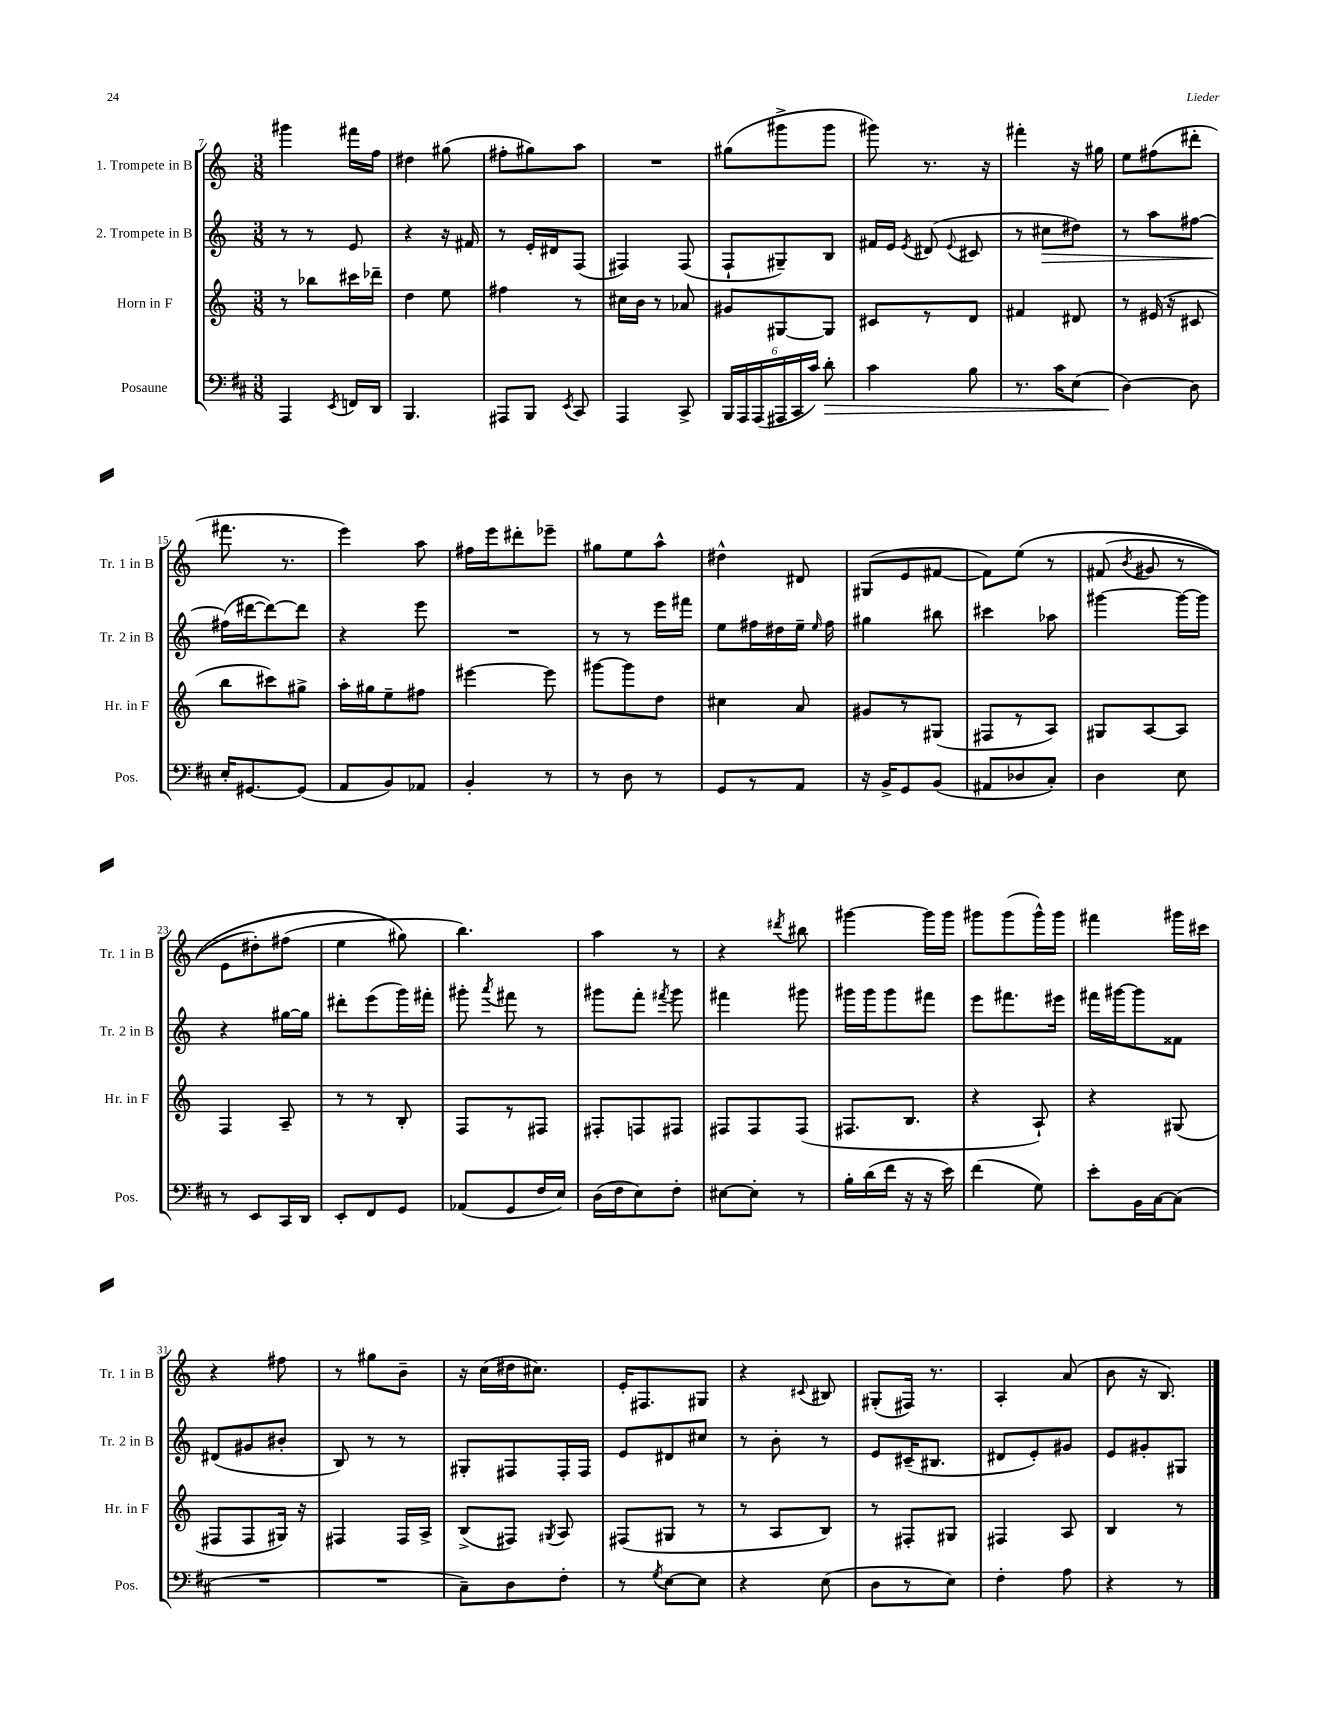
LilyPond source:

<<
\new StaffGroup <<
\new Staff = "s0" \with { instrumentName = "1. Trompete in B" shortInstrumentName = "Tr. 1 in B" } {
    \clef treble \key c \major \numericTimeSignature \time 3/8
    \autoBeamOff gis'''4 fis'''16[ f''16] |
    dis''4 gis''8( |
    fis''8[-. gis''8) a''8] |
    R4. |
    gis''8[( gis'''8-> gis'''8] |
    gis'''8) r8. r16 |
    fis'''4-. r16 gis''16 |
    e''8[ fis''8( dis'''8]-. |
    fis'''8. r8. |
    e'''4) a''8 |
    fis''16[ e'''16 dis'''8-. ees'''8]-- |
    gis''8[ e''8 a''8]-^ |
    dis''4-^ dis'8 |
    gis8[( e'8 fis'8]~ |
    fis'8[) e''8]\( r8 |
    fis'8( \acciaccatura { b'8 } gis'8 r8 |
    e'8[ dis''8-.) fis''8]( |
    e''4 gis''8\) |
    b''4.) |
    a''4 r8 |
    r4 \acciaccatura { dis'''8 } bis''8 |
    gis'''4~ gis'''16[ gis'''16] |
    gis'''8[ gis'''8( gis'''16-^) gis'''16] |
    fis'''4 gis'''16[ cis'''16] |
    r4 fis''8 |
    r8 gis''8[ b'8]-- |
    r16 c''16[( dis''16 cis''8.]) |
    e'16[-. fis8. gis8] |
    r4 \appoggiatura { cis'8 } bis8 |
    gis8[-.( fis16]) r8. |
    a4-. a'8( |
    b'8 r16 b8.) \bar "|." |
}
\new Staff = "s1" \with { instrumentName = "2. Trompete in B" shortInstrumentName = "Tr. 2 in B" } {
    \clef treble \key c \major \numericTimeSignature \time 3/8
    \autoBeamOff r8 r8 e'8 |
    r4 r16 fis'16 |
    r8 e'16[-. dis'16 f8]( |
    fis4) fis8( |
    f8[-! gis8--) b8] |
    fis'16[ e'16] \acciaccatura { e'8 } dis'8( \appoggiatura { e'8 } cis'8 |
    r8 cis''8[\> dis''8]) |
    r8 a''8[ fis''8]~ |
    fis''16[\!( dis'''16~ dis'''8~) dis'''8] |
    r4 e'''8 |
    R4. |
    r8 r8 e'''16[ fis'''16] |
    e''8[ fis''16 dis''16 e''16]-- \grace { e''16 } fis''16 |
    gis''4 bis''8 |
    cis'''4 aes''8 |
    gis'''4~ gis'''16[~ gis'''16] |
    r4 gis''16[~ gis''16] |
    dis'''8[-. e'''8( g'''16) fis'''16]-. |
    gis'''8-. \acciaccatura { a'''8 } fis'''8 r8 |
    gis'''8[ f'''8]-. \acciaccatura { fis'''8 } gis'''8 |
    fis'''4 gis'''8 |
    gis'''16[ gis'''16 gis'''8 fis'''8] |
    e'''8[ fis'''8. eis'''16] |
    fis'''16[ gis'''16~ gis'''8 fisis'8] |
    dis'8[( gis'8 bis'8]-. |
    b8) r8 r8 |
    gis8[-. fis8 fis16-. fis16] |
    e'8[ dis'8 cis''8] |
    r8 b'8-. r8 |
    e'8[ cis'16--( bis8.] |
    dis'8[ e'8-.) gis'8] |
    e'8[ gis'8-. gis8] \bar "|." |
}
\new Staff = "s2" \with { instrumentName = "Horn in F" shortInstrumentName = "Hr. in F" } {
    \clef treble \key c \major \numericTimeSignature \time 3/8
    \autoBeamOff r8 bes''8[ cis'''16 des'''16]-- |
    d''4 e''8 |
    fis''4 r8 |
    cis''16[ b'16] r8 aes'8 |
    gis'8[ gis8~ gis8] |
    cis'8[ r8 d'8] |
    fis'4 dis'8 |
    r8 eis'16( r16 cis'8 |
    b''8[ cis'''8) gis''8]-> |
    a''16[-. gis''16 e''8-- fis''8] |
    eis'''4~ eis'''8 |
    gis'''8[~ gis'''8 d''8] |
    cis''4 a'8 |
    gis'8[ r8 gis8]( |
    fis8[ r8 a8]) |
    gis8[ a8~ a8] |
    f4 a8-- |
    r8 r8 b8-. |
    f8[ r8 fis8] |
    fis8[-. f8 fis8] |
    fis8[ fis8 fis8]( |
    fis8.[ b8.] |
    r4 a8-!) |
    r4 gis8( |
    fis8[ fis8 gis16]) r16 |
    fis4 fis16[ a16]-> |
    b8[->( fis8]) \acciaccatura { gis8 } a8 |
    fis8[( gis8] r8 |
    r8 a8[ b8]) |
    r8 fis8[-. gis8] |
    fis4 a8 |
    b4 r8 \bar "|." |
}
\new Staff = "s3" \with { instrumentName = "Posaune" shortInstrumentName = "Pos." } {
    \clef bass \key d \major \numericTimeSignature \time 3/8
    \autoBeamOff a,,4 \acciaccatura { e,8 } f,16[ d,16] |
    b,,4. |
    ais,,8[ b,,8] \acciaccatura { e,8 } cis,8 |
    a,,4 cis,8-> |
    \tuplet 6/4 { b,,16[ a,,16 a,,16( ais,,16 cis,16 cis'16]) } d'8-.\> |
    cis'4 b8 |
    r8. cis'16[ e8]( |
    d4~\!) d8 |
    e16[-. gis,8.~ gis,8]( |
    a,8[ b,8) aes,8] |
    b,4-. r8 |
    r8 d8 r8 |
    g,8[ r8 a,8] |
    r16 b,16[-> g,8 b,8]( |
    ais,8[ des8 cis8]-.) |
    d4 e8 |
    r8 e,8[ cis,16 d,16] |
    e,8[-. fis,8 g,8] |
    aes,8[( g,8 fis16 e16]) |
    d16[( fis16 e8) fis8]-. |
    eis8[~ eis8]-. r8 |
    b16[-. d'16( fis'16] r16 r16 e'16) |
    fis'4( g8) |
    e'8[-. b,16 cis16~ cis8]( |
    R4. |
    R4. |
    cis8[--) d8 fis8]-. |
    r8 \acciaccatura { g8 } e8[~ e8] |
    r4 e8( |
    d8[ r8 e8]) |
    fis4-. a8 |
    r4 r8 \bar "|." |
}
>>
>>
\layout { \context { \Score currentBarNumber = #7 } }
